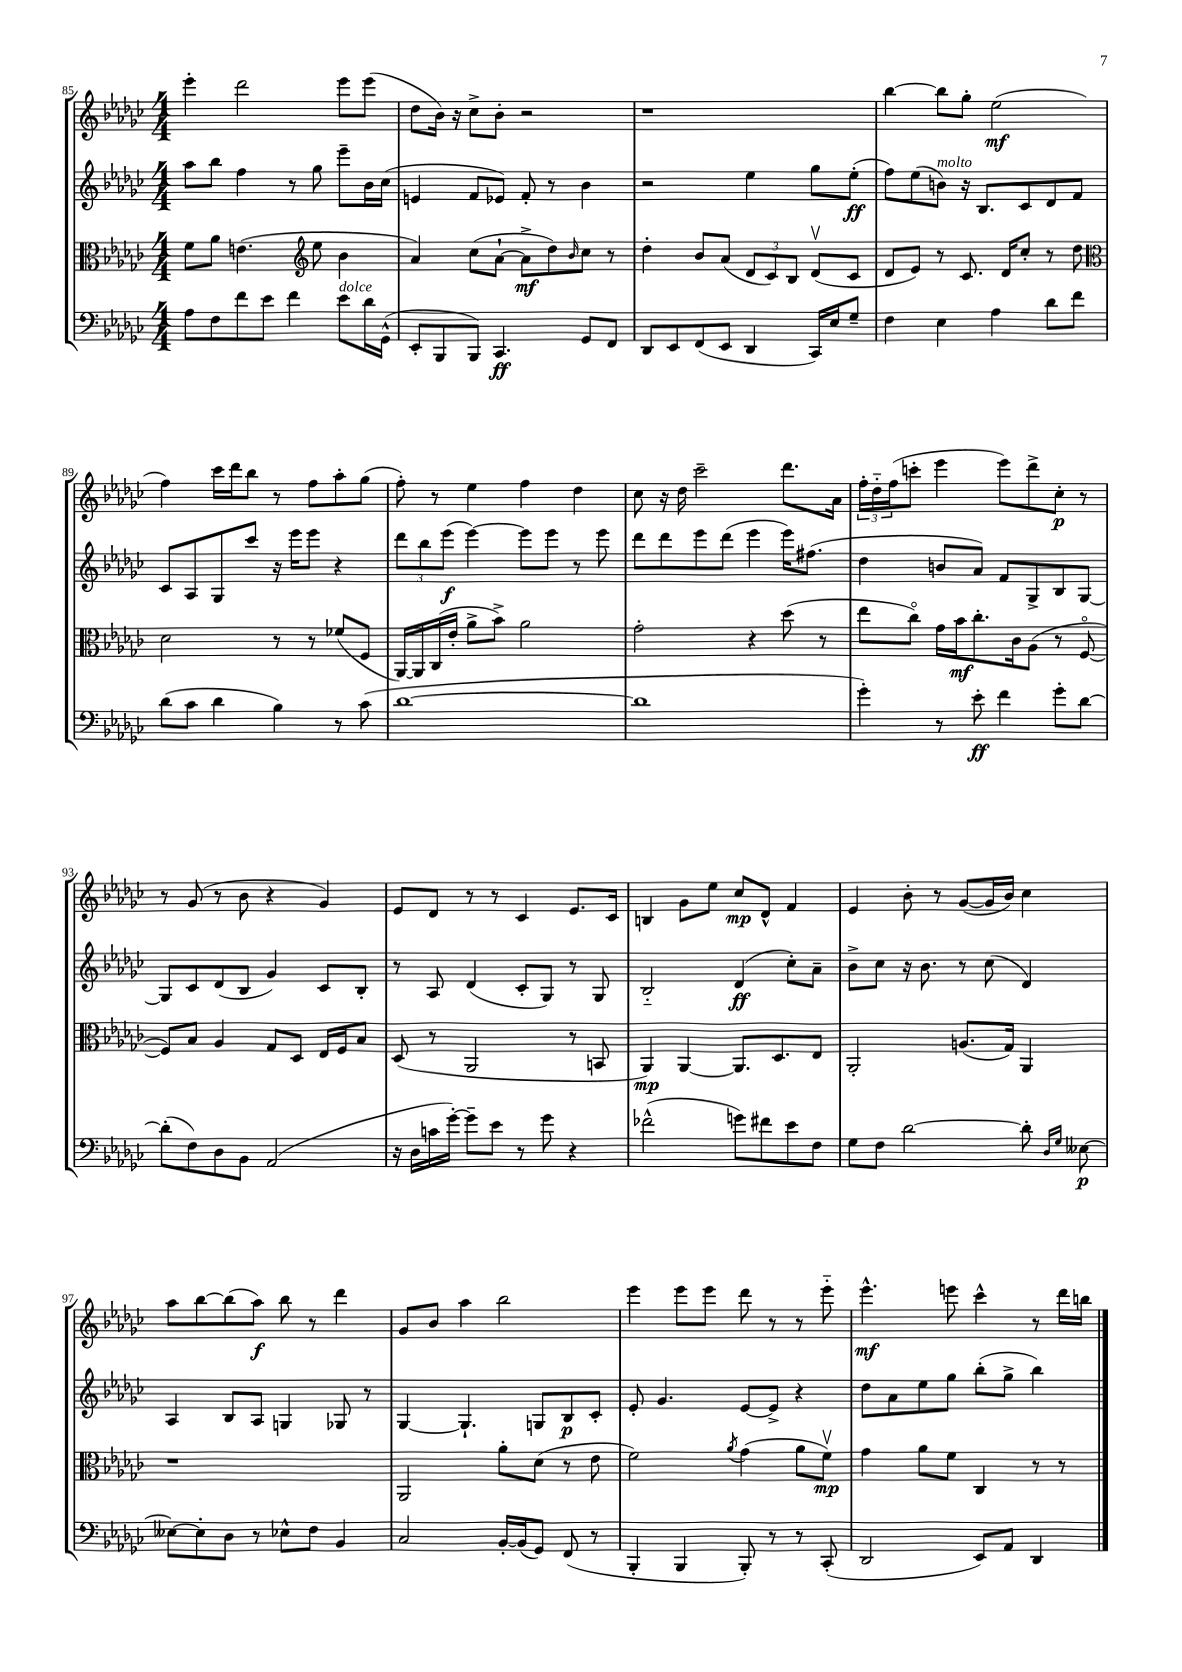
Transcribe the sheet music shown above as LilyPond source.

<<
\new StaffGroup <<
\new Staff = "s0" {
    \clef treble \key ges \major \numericTimeSignature \time 4/4
    ees'''4-. des'''2 ees'''8 ees'''8( |
    des''8 bes'16) r16 ces''8-> bes'8-. r2 |
    r1 |
    bes''4~ bes''8 ges''8-. ees''2\mf( |
    f''4) ces'''16 des'''16 bes''8 r8 f''8 aes''8-. ges''8( |
    f''8-.) r8 ees''4 f''4 des''4 |
    ces''8 r16 des''16 ces'''2-- des'''8. aes'16 |
    \tuplet 3/2 { f''16-. des''16-_ f''16( } c'''8-. ees'''4 ees'''8) des'''8-> ces''8-.\p r8 |
    r8 ges'8( r8 bes'8 r4 ges'4) |
    ees'8 des'8 r8 r8 ces'4 ees'8. ces'16 |
    b4 ges'8 ees''8 ces''8\mp des'8-^ f'4 |
    ees'4 bes'8-. r8 ges'8~( ges'16 bes'16) ces''4 |
    aes''8 bes''8~ bes''8( aes''8\f) bes''8 r8 des'''4 |
    ges'8 bes'8 aes''4 bes''2 |
    ees'''4 ees'''8 ees'''8 des'''8 r8 r8 ees'''8-_ |
    ees'''4.-^\mf e'''8 ces'''4-^ r8 des'''16 b''16 \bar "|." |
}
\new Staff = "s1" {
    \clef treble \key ges \major \numericTimeSignature \time 4/4
    aes''8 bes''8 f''4 r8 ges''8 ees'''8-- bes'16 ces''16( |
    e'4 f'8 ees'8) f'8-. r8 bes'4 |
    r2 ees''4 ges''8 ees''8-.\ff( |
    f''8) ees''8( b'8^\markup { \italic "molto" }) r16 bes8. ces'8 des'8 f'8 |
    ces'8 aes8 ges8 ces'''8 r16 ees'''16 ees'''8 r4 |
    \tuplet 3/2 { des'''8 bes''8 ees'''8\f( } ees'''4~) ees'''8 ees'''8 r8 ees'''8 |
    des'''8 des'''8 ees'''8 des'''8( ees'''4 ees'''16) fis''8.( |
    des''4 b'8 aes'8) f'8 ges8-> bes8 ges8~ |
    ges8 ces'8 des'8( bes8 ges'4) ces'8 bes8-. |
    r8 aes8 des'4( ces'8-. ges8) r8 ges8 |
    bes2-_ des'4\ff( ces''8-.) aes'8-- |
    bes'8-> ces''8 r16 bes'8. r8 ces''8( des'4) |
    aes4 bes8 aes8 g4 ges8 r8 |
    ges4~ ges4.-! g8 bes8\p ces'8-. |
    ees'8-. ges'4. ees'8~ ees'8-> r4 |
    des''8 aes'8 ees''8 ges''8 bes''8-.( ges''8-> bes''4) \bar "|." |
}
\new Staff = "s2" {
    \clef alto \key ges \major \numericTimeSignature \time 4/4
    f'8 aes'8 e'4.( \clef treble ees''8 bes'4 |
    aes'4) ces''8( aes'8~-! aes'8->\mf des''8) \grace { bes'16 } ces''8 r8 |
    des''4-. bes'8 aes'8( \tuplet 3/2 { des'8 ces'8) bes8 } des'8\upbow( ces'8 |
    des'8 ees'8) r8 ces'8. des'16 ces''8-. r8 des''8 |
    \clef alto des'2 r8 r8 fes'8( f8 |
    aes,16~) aes,16 ces16( ees'16-. aes'8-> bes'8->) aes'2 |
    ges'2-. r4 des''8( r8 |
    ees''8 ces''8\flageolet) ges'16 bes'16\mf ces''8.-. ces'16 aes8( r8 f8~\flageolet |
    f8) bes8 aes4 ges8 des8 ees16 f16 bes8 |
    des8( r8 aes,2 r8 b,8 |
    aes,4\mp) aes,4~ aes,8. des8. ees8 |
    aes,2-. a8.( ges16) aes,4 |
    r1 |
    aes,2 aes'8-. des'8( r8 ees'8 |
    f'2) \acciaccatura { aes'8 } ges'4( aes'8 f'8\upbow\mp) |
    ges'4 aes'8 f'8 ces4 r8 r8 \bar "|." |
}
\new Staff = "s3" {
    \clef bass \key ges \major \numericTimeSignature \time 4/4
    aes8 f8 f'8 ees'8 f'4 ees'8^\markup { \italic "dolce" } des'16 ges,16-^( |
    ees,8-. bes,,8 bes,,8) ces,4.\ff ges,8 f,8 |
    des,8 ees,8 f,8( ees,8 des,4 ces,16) ees16 ges8-- |
    f4 ees4 aes4 des'8 f'8 |
    des'8( ces'8 des'4 bes4) r8 ces'8( |
    des'1~ |
    des'1 |
    ges'4-.) r8 ees'8-.\ff f'4 ges'8-. des'8~ |
    des'8-.( f8) des8 bes,8 aes,2( |
    r16 des16 c'16 ges'16~-.) ges'8-- ees'8 r8 ges'8 r4 |
    fes'2-^( g'8) fis'8 ees'8 f8 |
    ges8 f8 des'2~ des'8-. \grace { des16 ges16 } eeses8~\p |
    eeses8~ eeses8-. des8 r8 ees8-^ f8 bes,4 |
    ces2 bes,16~-. bes,16( ges,8) f,8( r8 |
    bes,,4-. bes,,4 bes,,8-.) r8 r8 ces,8-.( |
    des,2 ees,8) aes,8 des,4 \bar "|." |
}
>>
>>
\layout { \context { \Score currentBarNumber = #85 } }
